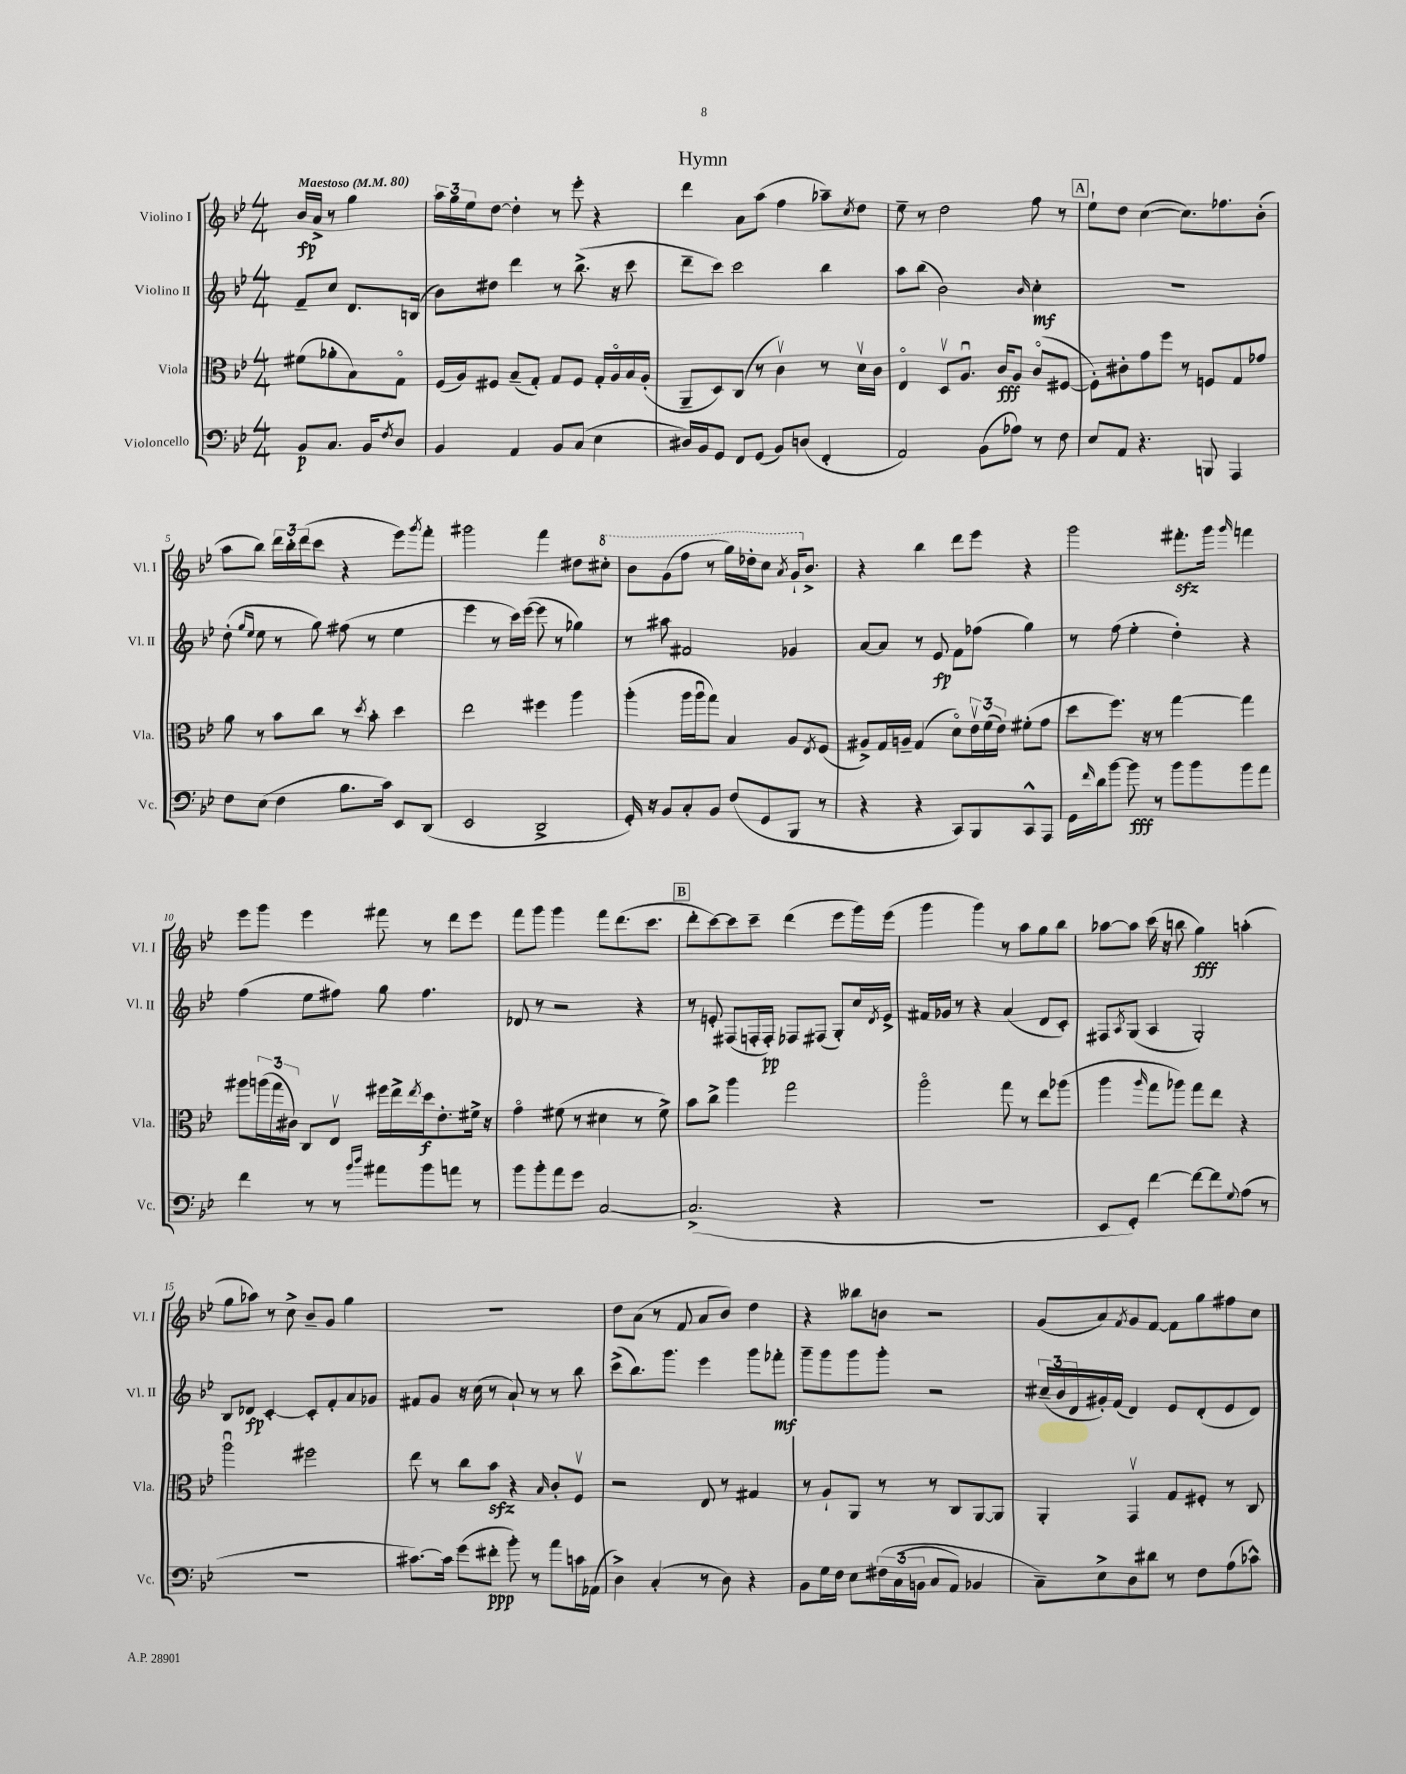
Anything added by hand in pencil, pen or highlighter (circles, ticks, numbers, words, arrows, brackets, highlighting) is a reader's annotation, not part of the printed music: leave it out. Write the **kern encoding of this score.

**kern	**kern	**kern	**kern
*staff4	*staff3	*staff2	*staff1
*clefF4	*clefC3	*clefG2	*clefG2
*k[b-e-]	*k[b-e-]	*k[b-e-]	*k[b-e-]
*M4/4	*M4/4	*M4/4	*M4/4
*MM80	*MM80	*MM80	*MM80
8BB-	(8f#	8f~	16b-
.	.	.	16a^
8.C	8a-'	8cc	8r
.	8B-)	8.d	4gg
16BB-	.	.	.
8qF	.	.	.
8D	8Go	.	.
.	.	(16B	.
=	=	=	=
4BB-	(16F	8b-)	24aa
.	.	.	24gg
.	16A)	.	.
.	.	.	24ee-
.	8F#	8dd#	[8dd
4AA	(8B-~	4ddd	4dd']
.	8G')	.	.
8BB-	8G	8r	8r
(8C	8F#	(8.bb-^	8eee-'
4E-	16G'	.	4r
.	16Ao	16r	.
.	16B-	8ccc	.
.	(16A'	.	.
=	=	=	=
16D#)	8AA~	8ddd~	4ddd
16BB-	.	.	.
8GG	8D)	8ccc)	.
8FF	(8C	2ccc	8a
(8GG	8r	.	(8aa
8BB-)	4cv)	.	4ff
(8D	.	.	.
4FF'	8r	4bb-	8aa-~)
.	.	.	8qcc
.	16dv	.	8dd
.	16c	.	.
=	=	=	=
2AA)	4E-o	8aa	8ee-~
.	.	(8bb-	8r
.	8Dv	2b-)	2dd
.	8.Au	.	.
(8BB-	.	.	.
.	16c	.	.
8A-)	8A	.	.
.	.	16qqb-	.
8r	(8co	4cc'	8ff
8F	[8F#	.	8r
=	=	=	=
8E-	8F#'])	1r	8ee-`
8AA	8c#'	.	8dd
4.r	8g	.	([4cc
.	8ff	.	.
.	8r	.	8.cc])
8BBB	8F	.	.
.	.	.	8.ff-
4AAA	8G	.	.
.	8g-	.	(8b-'
=	=	=	=
8F	8a	(8dd'	8aa
.	.	16qqgg	.
.	.	16qqee-	.
(8E-	8r	8ee-	8bb-)
4F	8b-	8r	24ddd
.	.	.	24bb-'
.	.	.	(24ddd
.	8cc	8gg)	8ccc
8.B-	8r	(8ff#	4r
.	8qdd	.	.
.	8b-'	8r	.
16c)	.	.	.
8EE-	4dd	4ee-	8eee-)
.	.	.	8qggg
(8DD	.	.	8fff'
=	=	=	=
2EE-	2ee-	4eee-	2ggg#
.	.	8r	.
.	.	16ccc)	.
.	.	([16eee-	.
2DD^	4ff#	8eee-]	4fff
.	.	8r	.
.	4aa	4gg-)	8dd#
.	.	.	8ccc#'
=	=	=	=
16GG')	(4aa'	8r	8bb-
16r	.	.	.
8BB-	.	8aa#	(8gg
8C'	16aa	2f#	8fff
.	16aau	.	.
8BB-	8gg)	.	8r
(8F	4B-	.	16ggg)
.	.	.	16ddd-'
8GG	.	.	8ccc
.	.	.	8qaa
8BBB-	8A	4g-	16gg`
.	.	.	8.b-^
.	8qE-	.	.
8r	(8F	.	.
=	=	=	=
4r	8A#^)	[8a	4r
.	16G	8a]	.
.	16A~	.	.
4r	(4G	8r	4bb-
.	.	8e-	.
8CC)	8do)	8f	8ddd
8BBB-	24e-v	(8ff-	8eee-
.	(24f	.	.
.	24e-)	.	.
8CC^^	(8f#'	4gg)	4r
8AAA	8g	.	.
=	=	=	=
16GG	8dd	8r	2ggg
16qqf	.	.	.
16d	.	.	.
[8b-	8.ff)	(8ff	.
8b-]	.	4ee-'	.
.	16r	.	.
8r	8r	.	.
8b-	[4gg	4dd')	8.fff#'
8b-	.	.	.
.	.	.	16ggg
.	.	.	16qqggg
8b-	4gg]	4r	4fff
8a	.	.	.
=	=	=	=
4f	8aa#	(4ff	8eee-
.	(24aa	.	8ggg
.	24gg	.	.
.	24c#)	.	.
8r	8C	8ee-	4eee-
8r	8E-v	8ff#)	.
16qqb-	.	.	.
16qqdd	.	.	.
8a#	16ff#	8gg	8fff#
.	16ee-^	.	.
.	8qee-	.	.
8b-	16dd	4.ff#	8r
.	8.e-'	.	.
8a	.	.	8ddd
8r	16f#^	.	8eee-
.	16r	.	.
=	=	=	=
8b-	4go	8d-	8fff
8b-'	.	8r	8ggg
8a	(8f#	2r	4ggg
8g	8r	.	.
[2C	4d#	.	8fff
.	.	.	(8.ddd
.	8r	4r	.
.	.	.	8.ccc
.	8f#^)	.	.
=	=	=	=
(2.C^]	8b-	8r	8ddd'
.	8cc^	8e'	[8ccc)
.	4aa	(8F#	8ccc]
.	.	16F'	8ccc~
.	.	16F')	.
.	2gg	8F-	(4ddd
.	.	(8F#	.
4r	.	8G')	8eee-
.	.	16cc	16ggg)
.	.	8qd	.
.	.	16e^	(16eee-
=	=	=	=
1r	2aao	16f#	4ggg
.	.	16g-	.
.	.	8r	.
.	.	4r	4ggg)
.	8gg	(4a	8r
.	8r	.	8aa
.	8ee-	8d	8gg
.	(8aa-	8c')	8bb-
=	=	=	=
8EE-	4aa	8F#	[8aa-
.	.	8qA	.
8GG')	.	(8G	8aa-]
.	16qqaa	.	.
[4f	8gg	4A	(16ccc
.	.	.	16r
.	8aa-)	.	8bb
8f_	8gg	2G')	4gg)
8f]	8ee-	.	.
8qqG	.	.	.
(8A	4r	.	(4aa'
8r	.	.	.
=	=	=	=
1r	2aau	8B-	8gg
.	.	8d-	8aa-)
.	.	[4c'	8r
.	.	.	8cc^
.	2ff#	8c']	8b-~
.	.	8f'	8g
.	.	8a	4gg
.	.	8g-	.
=	=	=	=
[8.c#)	8ee-	8f#	1r
.	8r	8g	.
16c#]	.	.	.
(8g	8cc	16r	.
.	.	(16cc	.
8f#'	8b-	8r	.
8b-')	4r	8a`)	.
8r	.	8r	.
.	16qqB-	.	.
8a	8c'	8r	.
16c	8Fv	8bb-	.
(16AA-	.	.	.
=	=	=	=
4D^)	2r	(8ccc^	8dd
.	.	8.bb-)	(8a
(4C'	.	.	8r
.	.	8.ggg	.
.	.	.	8f
8r	8E-	4eee-	8a
8D)	8r	.	8b-)
4r	4G#	8ggg	4dd
.	.	8fff-'	.
=	=	=	=
8BB-	8r	8ggg~	4r
16G	8A`	8ggg	.
16F	.	.	.
8E-	8AA	8ggg	8bb--
&(24F#	8r	8ggg'	8b
(24C	.	.	.
24BB	.	.	.
8C	8r	2r	2r
8AA)	8C	.	.
4BB-	[8AA	.	.
.	8AA]	.	.
=	=	=	=
8C~&)	4AA'	(24cc#~	(8g
.	.	24b-	.
.	.	24d	.
8E-^	.	16g#')	8a)
.	.	(16f	.
.	.	.	8qf
8D	4GGv	4d)	8g
8d#	.	.	[8f
8r	8G	8e-	8f]
8F	8F#'	(8d'	8gg
(8A	8r	8e-	8ff#
8c-^^)	8C	8d)	8cc
==	==	==	==
*-	*-	*-	*-
